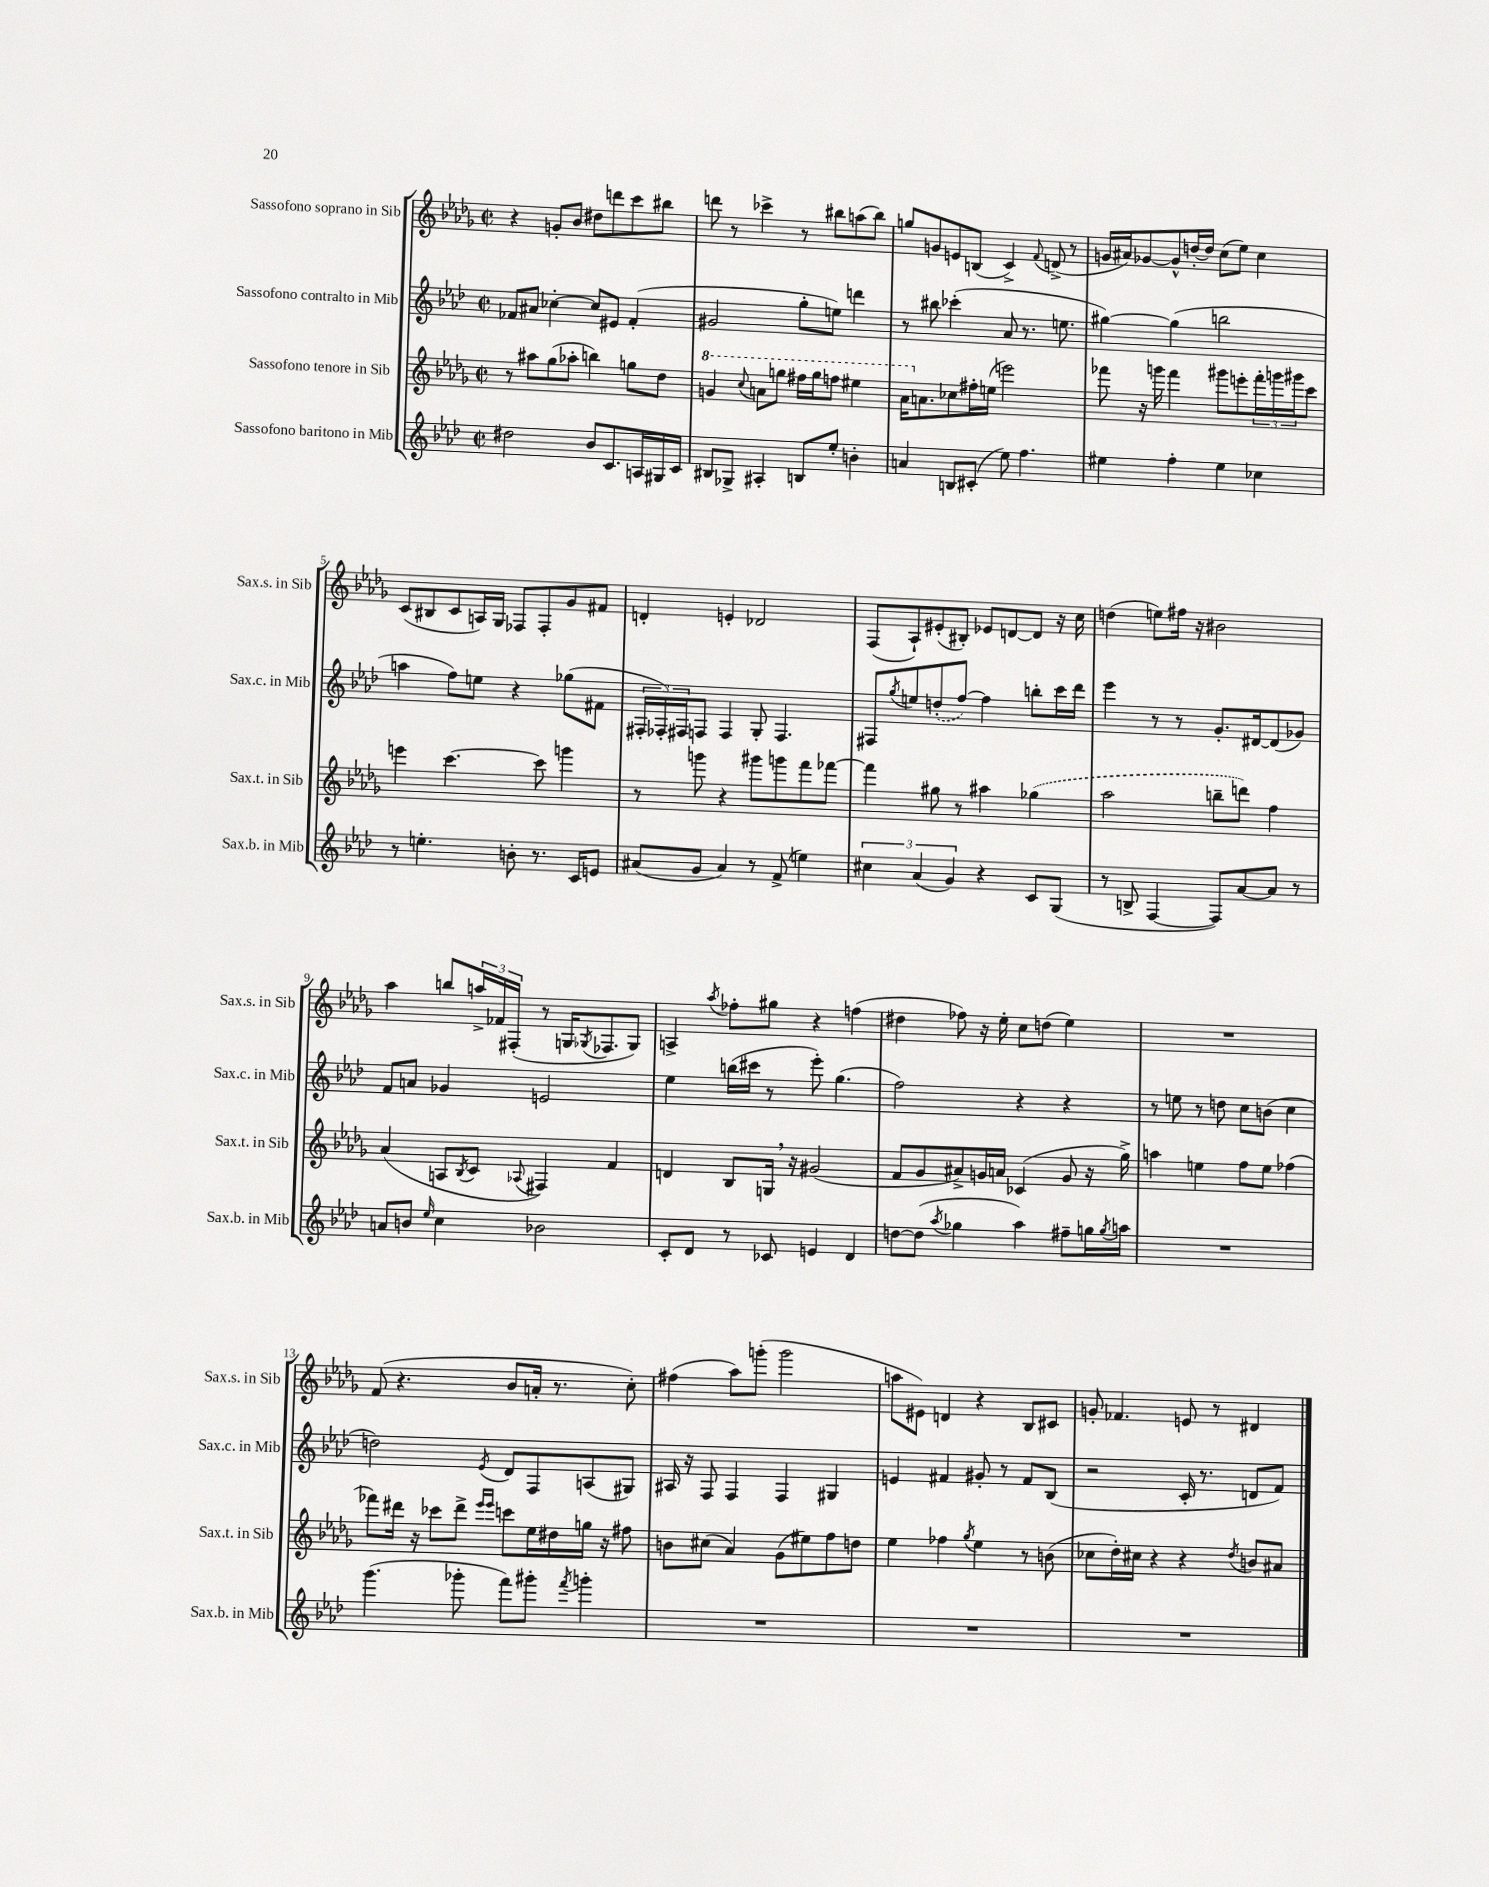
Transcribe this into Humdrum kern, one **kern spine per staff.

**kern	**kern	**kern	**kern
*part4	*part3	*part2	*part1
*staff4	*staff3	*staff2	*staff1
*I"Sassofono baritono in Mib	*I"Sassofono tenore in Sib	*I"Sassofono contralto in Mib	*I"Sassofono soprano in Sib
*I'Sax.b. in Mib	*I'Sax.t. in Sib	*I'Sax.c. in Mib	*I'Sax.s. in Sib
*clefG2	*clefG2	*clefG2	*clefG2
*k[b-e-a-d-]	*k[b-e-a-d-g-]	*k[b-e-a-d-]	*k[b-e-a-d-g-]
*M2/2	*M2/2	*M2/2	*M2/2
*met(c|)	*met(c|)	*met(c|)	*met(c|)
=1	=1	=1	=1
2dd#X\	8r	8f-X/L	4r
.	8aa#X\L	8a#X/J	.
.	(8gg-\	[4cc-X'\	8gn'/L
.	8aa-X'\J	.	8b-/J
8b-/L	4bbn\)	8cc-/L]	8dd#X\L
8.c/	.	8e#X/J	8dddn\
.	8ggn\L	(4f-'/	8ccc\
16An/L	.	.	.
16G#X/	8dd-\J	.	8bb#X\J
16c/JJ	.	.	.
=2	=2	=2	=2
*	*8va	*	*
8B#X/L	4ggn/	2g#X/	8dddn\
8G-X^/J	.	.	8r
.	8qqccc/	.	.
4A#X'/	8aan\L	.	4ccc-X^\
.	8gggn\J	.	.
8Bn/L	16fff#X\LL	8gg'\L	8r
.	16ggg\J	.	.
8ee-'/J	8fffn\J	8een\J)	8bb#X\L
4bn'\	4eee#X\	4dddn\	(8aan\
.	.	.	8bb#\J)
=3	=3	=3	=3
4an/	16aa-\KL	8r	8ggn/L
*	*X8va	*	*
.	8.an\	.	.
.	.	8bb#X\	8gn/
8Bn/L	8cc-X\	(4ccc-X'\	8en/
(8c#X'/J	16ff#X'\L	.	(8Bn/J
.	(16een\JJ	.	.
8ee-\)	2eeen\)	8a-/	4c^/)
4.ff\	.	8.r	.
.	.	.	8qqf/
.	.	.	(8dn^/
.	.	8.een\	.
.	.	.	8r
=4	=4	=4	=4
4ee#X\	8fff-X\	[4gg#X\)	16gn/LL
.	.	.	16a#X/J)
.	16r	.	[8g-X/
.	16gggn\	.	.
4ff'\	4fff-\	(4gg#\]	8g-^^/]
.	.	.	[16ddn'/L
.	.	.	16dd/JJ]
4ee#\	8ggg#X\L	2bbn\	(8cc\L
.	8eeen'\	.	8ee-\J)
4cc-X\	24fff-'\L	.	4cc\
.	24gggn\	.	.
.	24ggg#X\J	.	.
.	8ccc\J	.	.
!!LO:LB:g=z
=5	=5	=5	=5
8r	4eeen\	4aan\	(8c/L
4.een'\	.	.	8B#X/
.	[4.ccc\	8ff\L)	8c/
.	.	8een\J	16An/L)
.	.	.	16G-/JJ
8bn'\	.	4r	8F-X/L
8.r	8ccc\]	.	8F-'/
.	4gggn\	(8gg-X\L	8g-/
16c/KL	.	.	.
8en/J	.	8f#X\J	8f#X/J
=6	=6	=6	=6
(8a#X/L	8r	24F#X'/LL	4dn'/
.	.	24F-X'/)	.
.	.	24F#X/J	.
8g/J	8gggn\	8Fn/J	.
4a#/)	4r	4F/	4en'/
8r	8ggg#X\L	8G'/	2d-X/
(8f^/	8gggn\	4.F/	.
4een\)	8fff\	.	.
.	[8fff-X\J	.	.
=7	=7	=7	=7
6cc#X\	4fff-\]	8F#X/L	(8F/L
.	.	8qgg/	.
.	.	8een/	8A-`/)
(6a-/	.	.	.
.	8gg#X\	(8ddn'/	(8e#X'/
6g/)	.	.	.
.	8r	[8ff/J)	8B#X'/J)
4r	4aa#X\	4ff\]	8e-X/L
.	.	.	[8dn/
8c/L	(4gg-X\	8bbn'\L	8d/J]
(8G/J	.	16ccc\L	16r
.	.	16ddd-\JJ	16cc\
=8	=8	=8	=8
8r	2aa-\	4eee-\	(4ddn\
8Bn^/	.	.	.
[4F/	.	8r	8een\L)
.	.	8r	16ff#X\Jk
.	.	.	16r
8F/L])	8bbn~\L	8.g'/L	2b#X\
[8a-/	8dddn\J)	.	.
.	.	[16d#X/k	.
8a-/J]	4ff\	(8d#/]	.
8r	.	8g-X/J)	.
!!LO:LB:g=z
=9	=9	=9	=9
8an/L	(4a-/	8f/L	4aa-\
8bn/J	.	8an/J	.
16qqee-/	.	.	.
4cc\	8An/L	4g-X/	8bbn/L
.	8qB-/	.	.
.	8c/J	.	24aan^/L
.	.	.	24f-X/
.	.	.	(24F#X'/JJ
.	8qqA-X/	.	.
2b-X\	4F#X/)	2en/	8r
.	.	.	16Gn/KL
.	.	.	8qG-X/
.	.	.	8.F-X/
.	4f/	.	.
.	.	.	8G-/J)
=10	=10	=10	=10
8c'/L	4dn/	4ee-\	4An^/
8d-/J	.	.	.
.	.	.	8qaa-/
8r	8B-/L	(16bbn\LL	8ff-X'\L
.	.	16ccc#X\JJ	.
8c-X/	16Gn,/Jk	8r	8gg#X\J
.	16r	.	.
4en/	(2g#X/	8eee-'\)	4r
.	.	(4.gg\	.
4d-/	.	.	(4ffn\
=11	=11	=11	=11
[8ddn\L	8f/L	2ff\)	4dd#X\
(8dd\J]	8g-/	.	.
8qaa-/	.	.	.
4gg-X\	8a#X^/)	.	8ff-X\)
.	16gn/L	.	16r
.	16an/JJ	.	16ee-'\
4aa-\)	(4c-X/	4r	8cc\L
.	.	.	(8ddn\J
8ff#X~\L	8g/	4r	4ee-\)
16ggn\L	16r	.	.
8qgg/	.	.	.
16aan\JJ	16gg-^\)	.	.
=12	=12	=12	=12
1r	4aan\	8r	1r
.	.	8een\	.
.	4een\	8r	.
.	.	8ddn\	.
.	8ff\L	8cc\L	.
.	8ee\J	(8bn\J	.
.	(4ff-X\	4cc\	.
!!LO:LB:g=z
=13	=13	=13	=13
(4.ggg\	8fff-X\L)	2ddn\)	(8f/
.	16ddd#X\Jk	.	4.r
.	16r	.	.
.	8ccc-X\L	.	.
8ggg-X'\	8ddd#^\J	.	.
.	16qqeee-/LL	.	.
.	16qqeee-/JJ	8qe-/	.
8fff\L)	8cccn\L	8d-/L	8b-/L
8ggg#X'\J	16ee-\L	8F/	16an'/Jk
.	16dd#X\	.	8.r
8qfff/	.	.	.
4gggn'\	16ggn\JJ	(8An/	.
.	16r	.	.
.	8ff#X\	8G#X/J)	8cc'\)
=14	=14	=14	=14
1r	8bn\L	16A#X/	(4ff#X\
.	.	16r	.
.	(8cc#X\J	8F/	.
.	4a-/)	4F/	8aa-\L)
.	.	.	(8gggn'\J
.	(8g-\L	4F/	2ggg\
.	8ee#X\)	.	.
.	8ff\	4G#X/	.
.	8ddn\J	.	.
=15	=15	=15	=15
1r	4ee-\	4en/	8aan\L
.	.	.	8e#X\J)
.	4ff-X\	4f#X/	4dn/
.	8qgg-/	.	.
.	4ee-\	8g#X'/	4r
.	.	8r	.
.	8r	8f#/L	8B-/L
.	(8bn\	(8B-/J	8c#X/J
=16	=16	=16	=16
1r	8cc-X\L	2r	8gn'/
.	16dd-'\L)	.	4.f-X/
.	16cc#X\JJ	.	.
.	4r	.	.
.	4r	16c'/	8en/
.	.	8.r	.
.	.	.	8r
.	8qdd-/	.	.
.	8bn/L	8dn/L	4d#X/
.	8a#X/J	8f/J)	.
==	==	==	==
*-	*-	*-	*-
